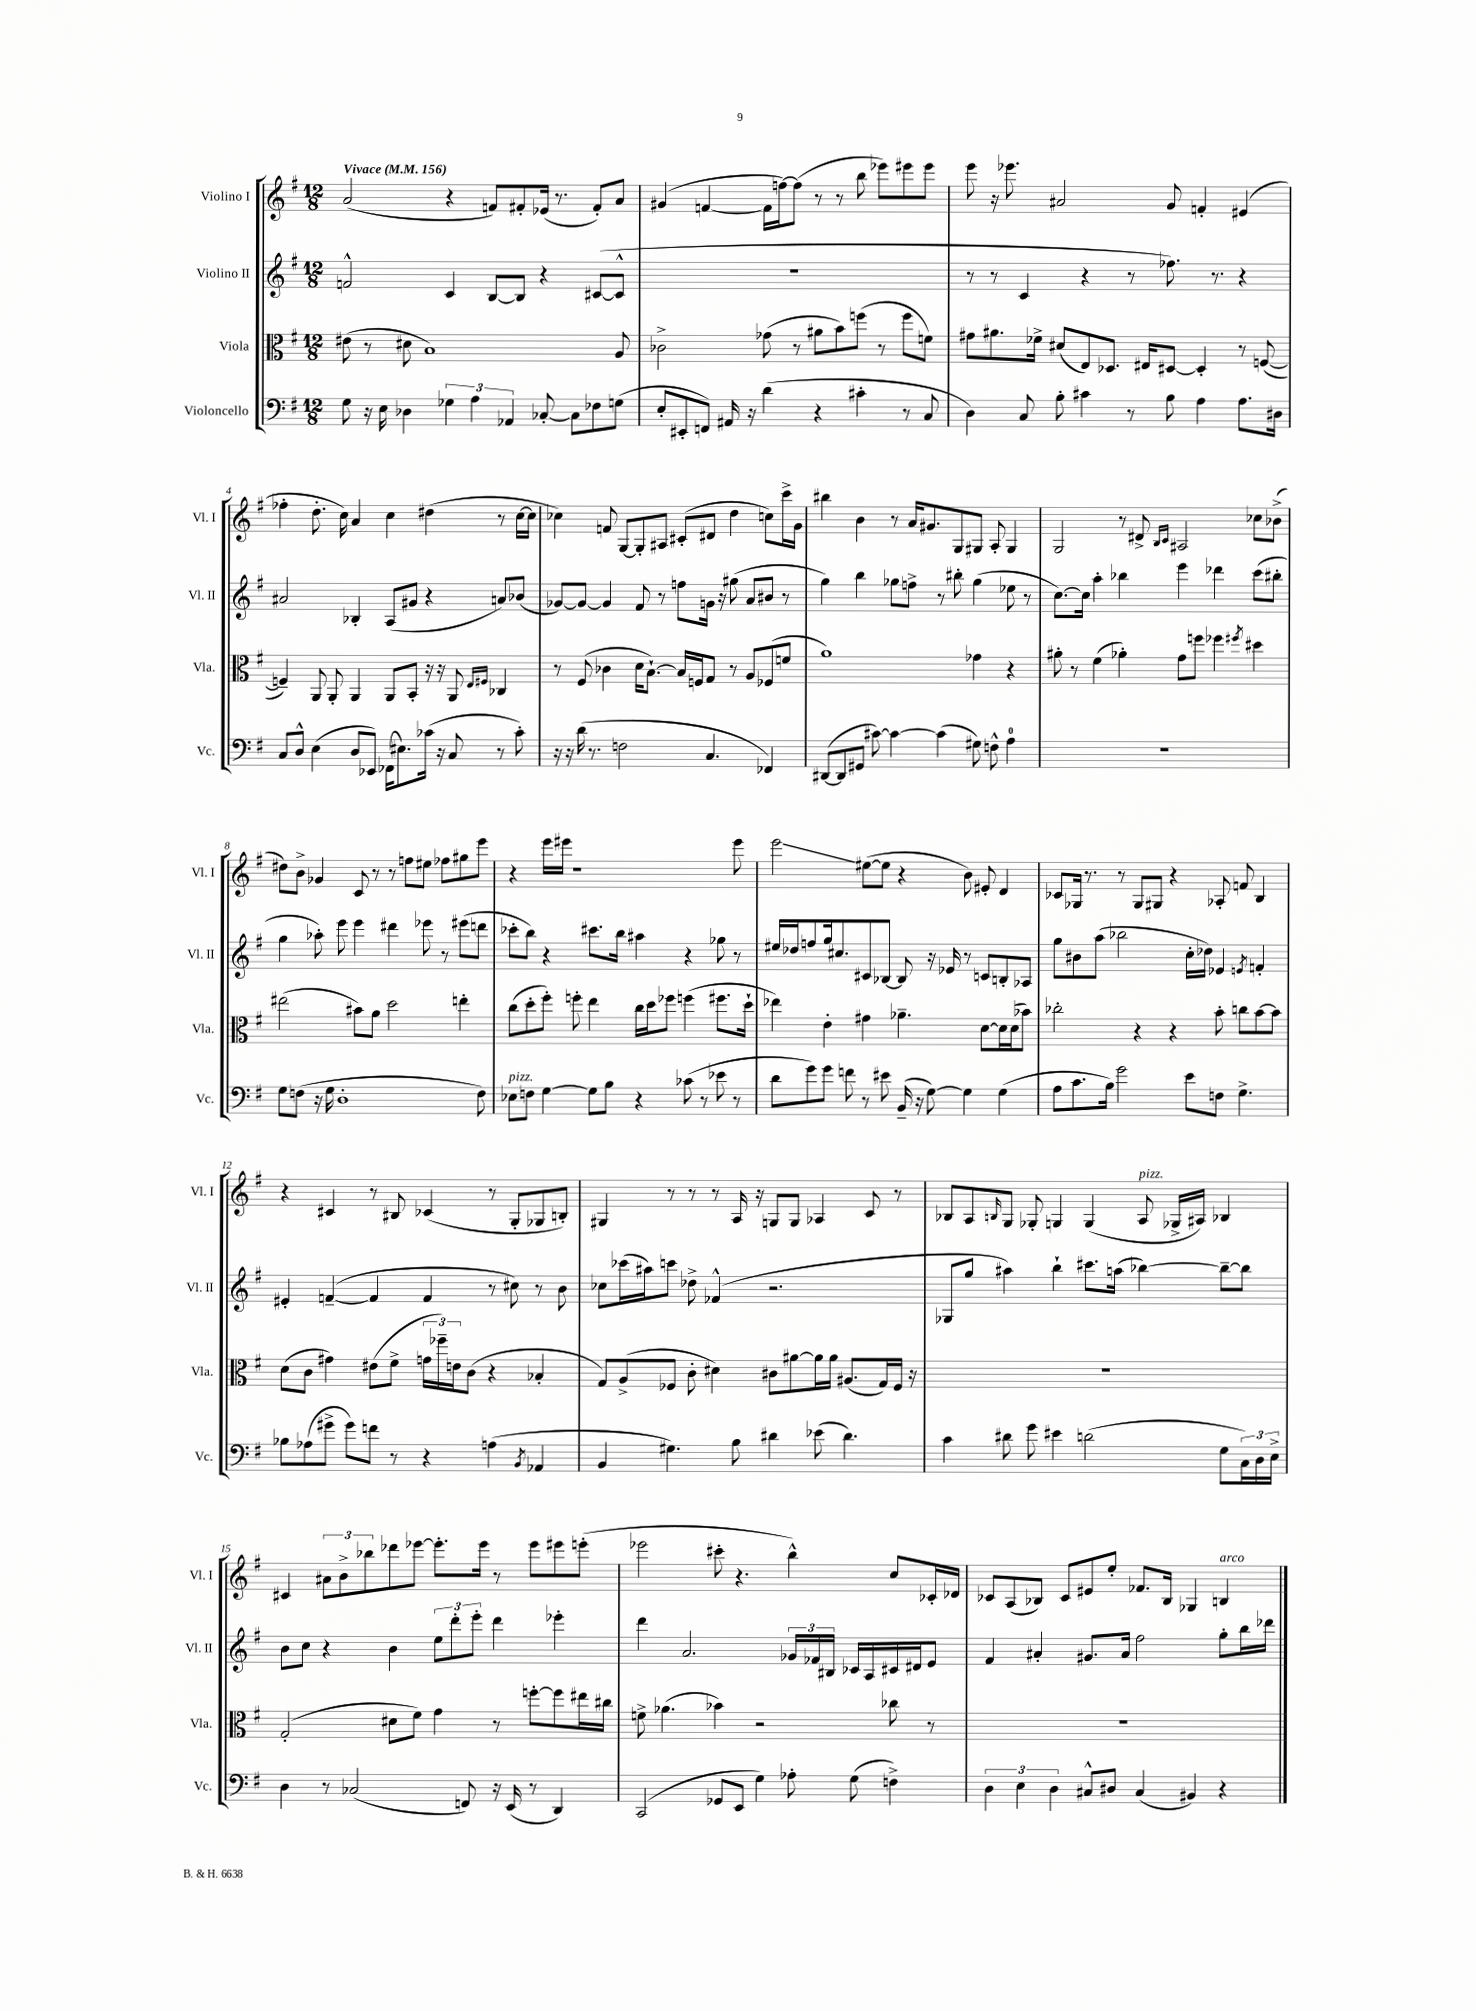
<<
\new StaffGroup <<
\new Staff = "s0" \with { instrumentName = "Violino I" shortInstrumentName = "Vl. I" } {
    \clef treble \key g \major \numericTimeSignature \time 12/8 \tempo "Vivace" 4 = 156
    a'2( r4 f'8) fis'8-. ees'16( r8. fis'8-.) a'8 |
    gis'4( f'4~ f'16 f''16~) f''8( r8 r8 b''8 ees'''8) eis'''8 eis'''8 |
    e'''8 r16 ees'''8. ais'2 g'8 f'4-. eis'4( |
    fes''4-. d''8.-. c''16) a'4 c''4 dis''4( r8 c''16~ c''16 |
    ces''4) f'8 g8~ g8-. ais8 cis'8-.( dis'8 d''4 c''8) c'''16-> g'16 |
    bis''4 b'4 r8 a'16 gis'8. g8 gis8 a8-. gis4 |
    g2 r8 dis'8-> \grace { b16 c'16 } ais2 ces''8 bes'8->( |
    dis''8) b'8-> ges'4 c'8 r8 r8 f''8 eis''8 fes''8 gis''8 e'''8 |
    r4 e'''16 eis'''16 r1 eis'''8 |
    e'''2\glissando eis''8~( eis''8 r4 b'8) eis'8-. d'4 |
    ces'8 ges16 r8. r8 ges8 gis8 r4 aes8-. f'8 b4 |
    r4 cis'4 r8 bis8 ces'4( r8 g8-. ges8 b8-.) |
    gis4 r8 r8 r8 a16 r16 g8 g8 aes4 c'8 r8 |
    bes8 a8 \grace { b16 } g8 ges8-. g4 g4( a8^\markup { \italic "pizz." } ges16-> ais16) bes4 |
    cis'4 \tuplet 3/2 { ais'8 b'8-> bes''8 } des'''8 ees'''8~ ees'''8.-. ees'''16 r8 ees'''8 eis'''8 e'''8-.( |
    ees'''2 cis'''8-. r4. b''4-^) c''8 ces'16-. des'16 |
    ces'8 a8( bes8) ces'8 eis'8 e''8-. fes'8. bes16 ges4 b4^\markup { \italic "arco" } \bar "|." |
}
\new Staff = "s1" \with { instrumentName = "Violino II" shortInstrumentName = "Vl. II" } {
    \clef treble \key g \major \numericTimeSignature \time 12/8
    f'2-^ c'4 b8~ b8 r4 cis'8~( cis'8-^ |
    R1. |
    r8 r8 c'4 r4 r8 fes''8.) r8. r4 |
    ais'2 bes4-. a8( gis'8 r4 a'8) bes'8( |
    ges'8~) ges'8~ ges'4 fis'8 r8 f''8 g'16 r16 gis''8( a'8 bis'8 r8 |
    g''4) b''4 ges''8 f''8-> r8 bis''8-. ges''4( ees''8 r8 |
    c''8.~) c''16 a''4-. bes''4 e'''4 des'''4 c'''8( bis''8-. |
    g''4 aes''8-.) e'''8 e'''4 dis'''4 ees'''8 r8 eis'''8( d'''8 |
    ces'''8-. b''8) r4 cis'''8. b''16 ais''4 r4 ges''8 r8 |
    eis''16 des''16 f''8 g''16 cis''8. cis'8 bes8~ bes8 r16 ees'16 r8 c'8 b8-. aes8 |
    g''8 bis'8 a''8( bes''2 c''16-. des''16) ees'4 \acciaccatura { e'8 } f'4-. |
    eis'4-. f'4~--( f'4 f'4 r8 cis''8) r8 b'8 |
    ces''8 ces'''16( ais''16) c'''8 des''8-> fes'4-^( r2. |
    ges8 g''8 ais''4) b''4-! cis'''8. a''16( bes''4~) bes''8~-- bes''8 |
    b'8 c''8 r4 b'4 \tuplet 3/2 { e''8 d'''8-. e'''8-. } d'''4 ees'''4-. |
    d'''4 a'2. \tuplet 3/2 { ges'16 fes'16 bis16 } ces'16 a16 cis'16 dis'16 e'8 |
    fis'4 ais'4-. gis'8. ais'16 fis''2 g''8-. b''16 des'''16 \bar "|." |
}
\new Staff = "s2" \with { instrumentName = "Viola" shortInstrumentName = "Vla." } {
    \clef alto \key g \major \numericTimeSignature \time 12/8
    eis'8( r8 dis'8 b1) a8 |
    ces'2-> ges'8( r8 ais'8 b'8) f''8( r8 f''8 f'8) |
    gis'8 ais'8. fes'16-> dis'8( e8) des8. eis16 dis8~ dis4-. r8 f8~( |
    f4--) a,8 a,8-. a,4 a,8 b,8-. r16 r16 a,8 \grace { e16 fis16 } ces4 |
    r8 fis8( ces'4 d'16 b8.~-!) b16 f16 g8 r8 a8 fes8( f'8 |
    a'1) ges'4 r4 |
    ais'8-. r8 fis'4( aes'4-.) g'8 f''8 fes''4 \acciaccatura { fis''8 } dis''4 |
    eis''2( bis'8) a'8 d''2 e''4-. |
    c''8( d''8-. fis''8-.) f''8-. e''4 c''16 d''16 fes''8 f''4( fis''8. d''16-! |
    ees''4) e'4-. gis'4 aes'4.-- d'8~ d'16 d'16( bes'8) |
    ces''2-. r4 r4 b'8-. c''8 b'8~ b'8 |
    d'8( c'8 gis'4) eis'8( fis'8-> \tuplet 3/2 { g'16 fes''16--) e'16 } c'8( r4 bes4-. |
    g8) a8->( fes8 c'8-. dis'4) cis'8 ais'8~ ais'16 ais'16 ais8.( g16) fes16 r16 |
    R1. |
    g2-.( dis'8 fis'8) g'4 r8 f''8~-. f''8 eis''16 cis''16 |
    f'8-> aes'4.( bes'4) r2 ces''8 r8 |
    R1. \bar "|." |
}
\new Staff = "s3" \with { instrumentName = "Violoncello" shortInstrumentName = "Vc." } {
    \clef bass \key g \major \numericTimeSignature \time 12/8
    g8 r16 e16 des4 \tuplet 3/2 { ges4 a4 aes,4 } ces8~-. ces8 fes8 g8( |
    e8-. eis,8-. f,8) ais,16 r16 d'4( r4 cis'4-. r8 c8 |
    d4) c8 b8-. cis'4 r8 b8 a4 a8. dis16 |
    c8 d8-^ e4( d8 ees,8) fes,16( eis8.) ces'16( r16 c8 r8 ces'8-.) |
    r16 r16 d'16( r8. f2 c4. fes,4) |
    dis,8~( dis,8 gis,8 cis'8~) cis'4~ cis'4( gis8) f8-^ a4-0 |
    R1. |
    g8 f8( r16 g16 d1-. f8) |
    ees8^\markup { \italic "pizz." } f8 g4~ g8 b8 r4 ces'8( r8 ees'8 r8 |
    d'8 g'8) g'8 f'8 r8 eis'8 b,16--( r16 g8~) g4 g4( |
    a8 c'8. b16) g'2 e'8 f8 g4.-> |
    bes8 aes8( gis'8-> gis'8) f'8 r8 r4 a4( \acciaccatura { b,8 } aes,4 |
    b,4 gis4.) b8 dis'4 ees'8( dis'4.) |
    c'4 dis'8 g'8 eis'4 d'2( g8 \tuplet 3/2 { c16) d16 e16-> } |
    d4 r8 ces2( f,8) r16 e,16( r8 d,4) |
    c,2( ges,8 e,8 g4) aes8-. g8( f4->) |
    \tuplet 3/2 { d4 e4 d4 } cis8-^ dis8 cis4( bis,4) r4 \bar "|." |
}
>>
>>
